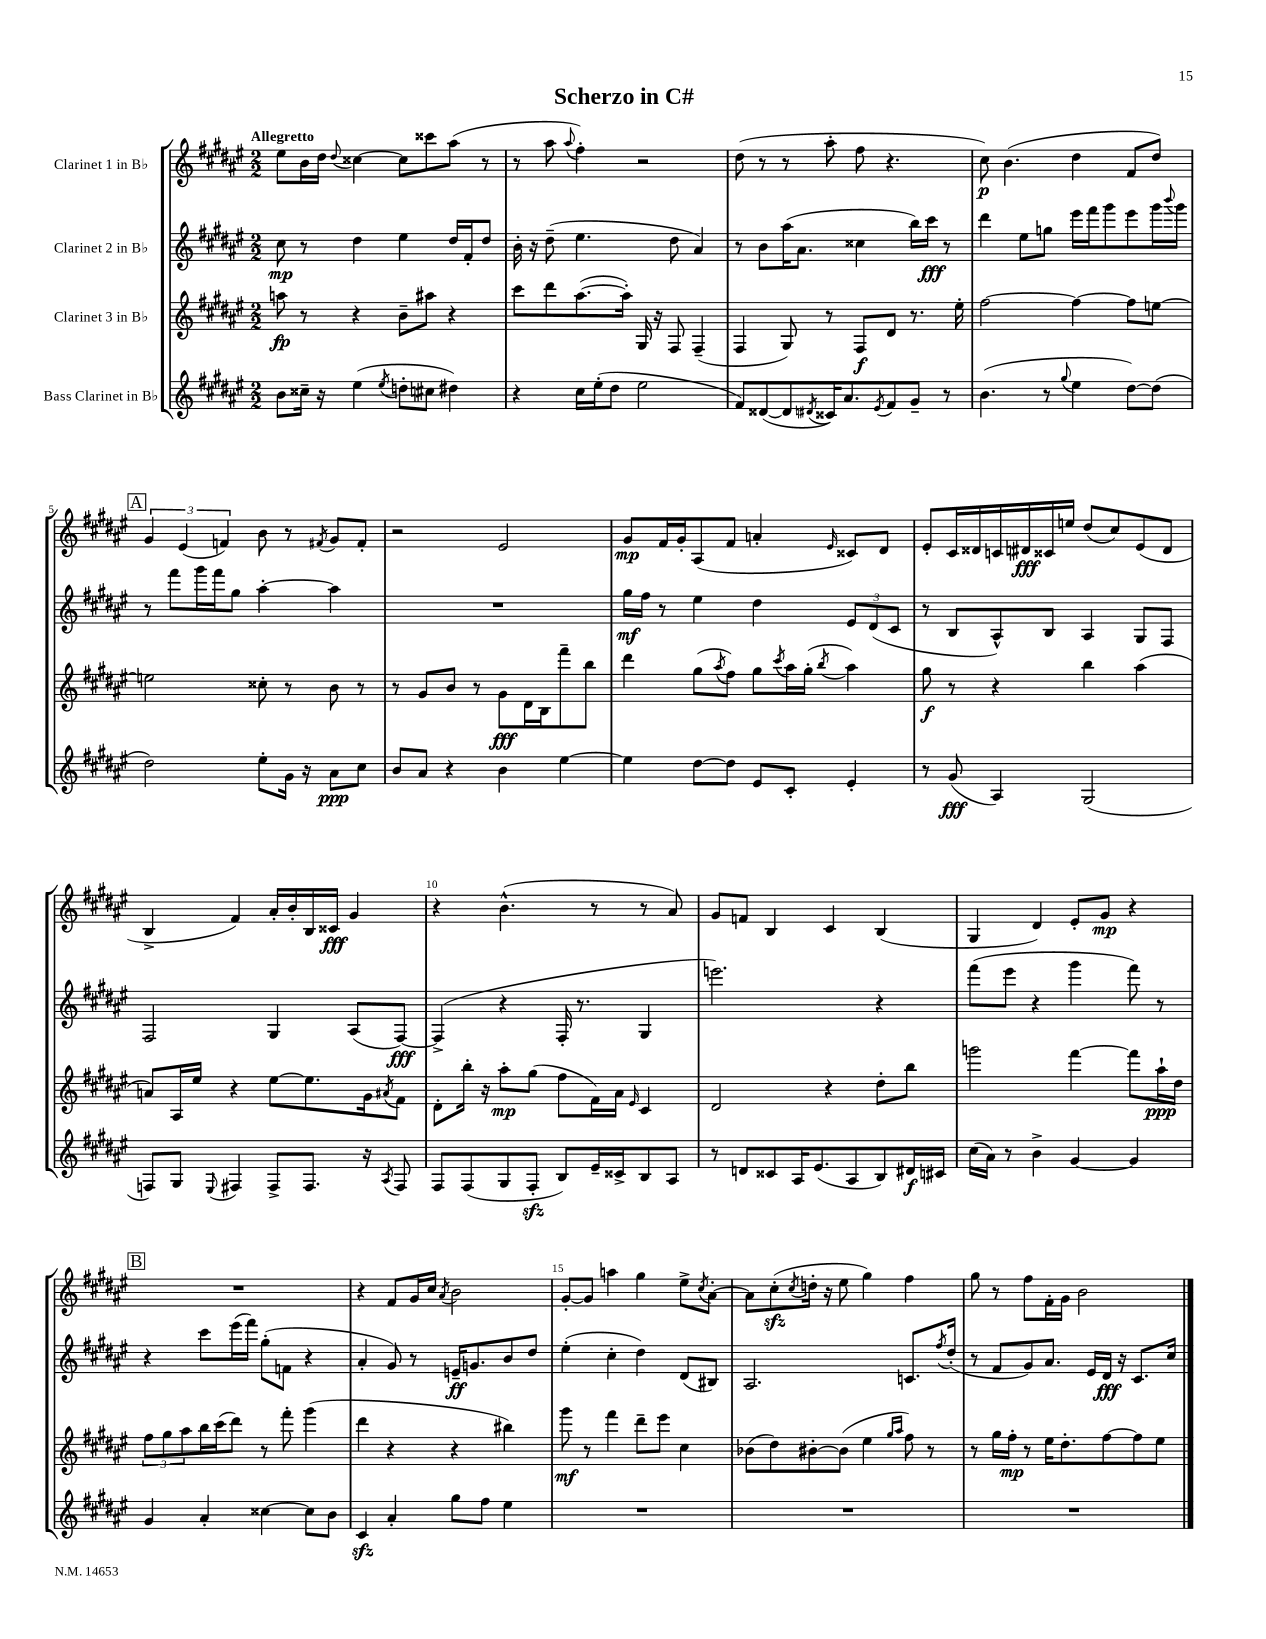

**kern	**kern	**kern	**kern
*staff4	*staff3	*staff2	*staff1
*clefG2	*clefG2	*clefG2	*clefG2
*k[f#c#g#d#a#e#]	*k[f#c#g#d#a#e#]	*k[f#c#g#d#a#e#]	*k[f#c#g#d#a#e#]
*M2/2	*M2/2	*M2/2	*M2/2
8b\L	8aa\	8cc#\	8ee#\L
16cc##~\Jk	8r	8r	16b\L
16r	.	.	16dd#\JJ
.	.	.	8qqdd#/
(4ee#\	4r	4dd#\	[4cc##\
8qee#/	.	.	.
8dd'\L	8b~\L	4ee#\	8cc##\]L
8cc#\J	8aa#\J	.	8ccc##\
4dd#\)	4r	16dd#/LL	(8aa#\J
.	.	16f#'/J	.
.	.	8dd#/J	8r
=	=	=	=
4r	8ccc#\L	16b'\	8r
.	.	16r	.
.	8ddd#\	(8dd#~\	8aa#\
.	.	.	8qqaa#/
16cc#\LL	([8.aa#\	4.ee#\	4ff#'\)
(16ee#'\J	.	.	.
8dd#\J	.	.	.
.	16aa#'\]Jk)	.	.
2ee#\	16G#/	.	2r
.	16r	.	.
.	8F#/	8dd#\	.
.	(4F#~/	4a#/)	.
=	=	=	=
8f#/L)	4F#/	8r	(8dd#\
([8d##/	.	8b\L	8r
8d##/]	8G#/)	(16aa#\K	8r
.	.	8.a#\J	.
8qd#/	.	.	.
16c##/K)	8r	.	8aa#'\
8.a#/	.	.	.
.	8F#/L	4cc##\	8ff#\
8qe#/	.	.	.
8f#/	8d#/J	.	4.r
8g#~/J	8.r	16bb\LL)	.
.	.	16ccc#\JJ	.
8r	.	8r	.
.	16ee#'\	.	.
=	=	=	=
(4.b\	[2ff#\	4ddd#\	8cc#\)
.	.	.	(4.b\
.	.	8ee#\L	.
8r	.	8gg\J	.
8qqgg#/	.	.	.
4ee#\	4ff#\_	16eee#\LL	4dd#\
.	.	16fff#\J	.
.	.	8ggg#\	.
[8dd#\L)	8ff#\]L	8eee#\	8f#/L
(8dd#\]J	[8ee\J	16ggg#\L	8dd#/J)
.	.	8qqbbb/	.
.	.	16ggg#\JJ	.
=	=	=	=
2dd#\)	2ee\]	8r	6g#/
.	.	8fff#\L	.
.	.	.	(6e#/
.	.	16ggg#\L	.
.	.	16fff#\J	.
.	.	.	6f/)
.	.	8gg#\J	.
8ee#'\L	8cc##'\	[4aa#'\	8b\
16g#\Jk	8r	.	8r
16r	.	.	.
.	.	.	8qf#/
8a#\L	8b\	4aa#\]	8g#/L
8cc#\J	8r	.	8f#'/J
=	=	=	=
8b/L	8r	1r	2r
8a#/J	8g#/L	.	.
4r	8b/J	.	.
.	8r	.	.
4b\	8g#\L	.	2e#/
.	16d#\L	.	.
.	16B\J	.	.
[4ee#\	8fff#~\	.	.
.	8bb\J	.	.
=	=	=	=
4ee#\]	4ddd#\	16gg#\LL	8g#/L
.	.	16ff#\JJ	.
.	.	8r	16f#/L
.	.	.	16g#'/J
[8dd#\L	(8gg#\L	4ee#\	(8A#/
.	8qaa#/	.	.
8dd#\]J	8ff#\J)	.	8f#/J
8e#/L	8gg#\L	4dd#\	4a'/
.	8qccc#/	.	.
8c#'/J	16aa#\L	.	.
.	(16gg#'\JJ	.	.
.	8qbb/	.	16qqe#/
4e#'/	4aa#\)	12e#/L	8c##/L)
.	.	(12d#/	.
.	.	.	8d#/J
.	.	12c#/J	.
=	=	=	=
8r	8gg#\	8r	8e#'/L
(8g#/	8r	8B/L	16c#/L
.	.	.	16d##/
4A#/)	4r	8A#^^/)	16c/
.	.	.	16d#/
.	.	8B/J	16c##/
.	.	.	16ee/JJ
(2G#/	4bb\	4A#/	(8dd#/L
.	.	.	8cc#/)
.	(4aa#\	8G#/L	(8e#/
.	.	8F#/J	8d#/J
=	=	=	=
8F/L)	8a/L)	2F#/	4B^/
8G#/J	16A#/L	.	.
.	16ee#/JJ	.	.
8qqE#/	.	.	.
4F#/	4r	.	4f#/)
8F#^/L	[8ee#\L	4G#/	16a#'/LL
.	.	.	16b'/
8.F#/J	8.ee#\]	.	16B/
.	.	.	16c##/JJ
.	.	(8A#/L	4g#/
16r	16g#\k	.	.
8qA#/	8qa#/	.	.
8F#/	8f#\J	[8F#/J)	.
=	=	=	=
8F#/L	8d#'\L	(4F#^/]	4r
(8F#/	16bb'\Jk	.	.
.	16r	.	.
8G#/	8aa#'\L	4r	(4.b^^\
8F#'/J	(8gg#\J	.	.
8B/L)	8ff#\L	16F#'/	.
.	.	8.r	.
16e#~/L	16f#\L)	.	8r
16c##^/J	16a#\JJ	.	.
.	16qqe#/	.	.
8B/	4c#/	4G#/	8r
8A#/J	.	.	8a#/)
=	=	=	=
8r	2d#/	2.eee\)	8g#/L
8d/L	.	.	8f/J
8c##/	.	.	4B/
16A#/K	.	.	.
(8.e#/	.	.	.
.	4r	.	4c#/
8A#/	.	.	.
8B/)	8dd#'\L	4r	(4B/
16d#/L	8bb\J	.	.
16c#/JJ	.	.	.
=	=	=	=
(16cc#\LL	2ggg\	(8fff#\L	4G#/
16a#\JJ)	.	.	.
8r	.	8eee#\J	.
4b^\	.	4r	4d#/)
[4g#/	[4fff#\	4ggg#\	8e#'/L
.	.	.	8g#/J
4g#/]	8fff#\]L	8fff#\)	4r
.	16aa#`\L	8r	.
.	16dd#\JJ	.	.
=	=	=	=
4g#/	12ff#\L	4r	1r
.	12gg#\	.	.
.	12aa#\	.	.
4a#'/	16bb\L	8ccc#\L	.
.	(16ccc#\J	.	.
.	8ddd#\J)	(16eee#\L	.
.	.	16fff#\JJ)	.
[4cc##\	8r	(8gg#'\L	.
.	8fff#'\	8f\J	.
8cc##\]L	(4ggg#\	4r	.
8b\J	.	.	.
=	=	=	=
4c#/	4ddd#\	4a#'/	4r
4a#'/	4r	8g#/)	8f#/L
.	.	8r	16g#/L
.	.	.	16cc#/JJ
.	.	.	8qa#/
8gg#\L	4r	16e~/LK	2b\
.	.	8.g/	.
8ff#\J	.	.	.
4ee#\	4bb#\)	8b/	.
.	.	8dd#/J	.
=	=	=	=
1r	8ggg#\	(4ee#'\	[8g#'/L
.	8r	.	8g#/]J
.	4fff#\	4cc#'\	4aa\
.	8ddd#~\L	4dd#\)	4gg#\
.	8eee#\J	.	.
.	4cc#\	(8d#/L	8ee#^\L
.	.	.	8qcc#/
.	.	8B#/J)	[8a#'\J
=	=	=	=
1r	(8b-\L	2.A#/	8a#\]L
.	8dd#\)	.	(8cc#'\
.	.	.	8qcc#/
.	[8b#'\	.	16dd'\Jk
.	.	.	16r
.	(8b#\]J	.	8ee#\
.	4ee#\	.	4gg#\)
.	16qqgg#/LL	.	.
.	16qqaa#/JJ	.	.
.	8ff#\)	8.c/L	4ff#\
.	8r	.	.
.	.	8qff#/	.
.	.	(16dd#'/Jk	.
=	=	=	=
1r	8r	8r	8gg#\
.	16gg#\LL	8f#/L	8r
.	16ff#'\JJ	.	.
.	8r	8g#/)	8ff#\L
.	16ee#\LK	8.a#/J	16f#'\L
.	8.dd#'\	.	16g#\JJ
.	.	.	2b\
.	.	16e#/LL	.
.	[8ff#\	16d#/JJ	.
.	.	16r	.
.	8ff#\]	8.c#/L	.
.	8ee#\J	.	.
.	.	16cc#/Jk	.
==	==	==	==
*-	*-	*-	*-
